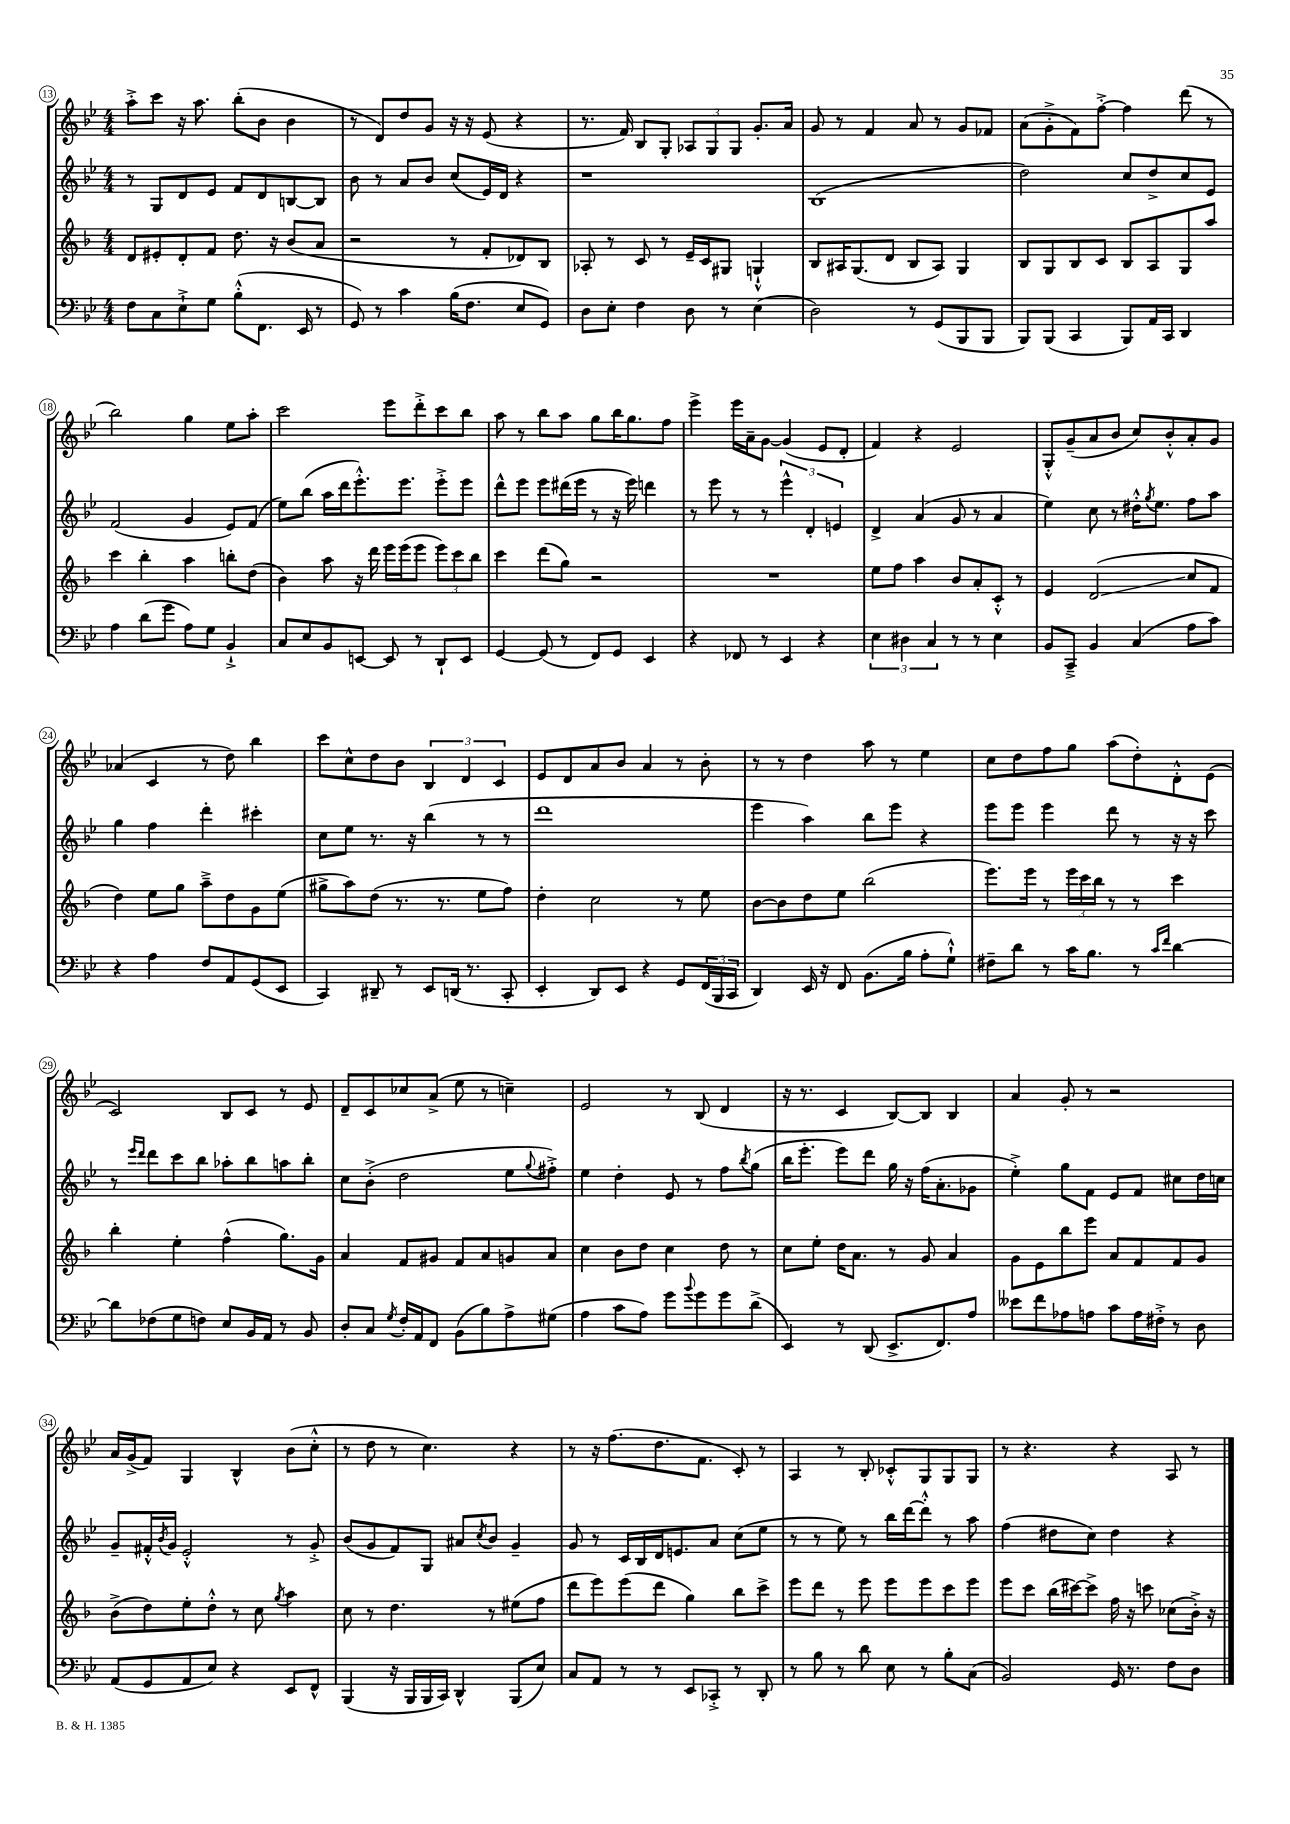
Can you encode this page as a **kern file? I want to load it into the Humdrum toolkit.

**kern	**kern	**kern	**kern
*staff4	*staff3	*staff2	*staff1
*clefF4	*clefG2	*clefG2	*clefG2
*k[b-e-]	*k[b-]	*k[b-e-]	*k[b-e-]
*M4/4	*M4/4	*M4/4	*M4/4
8F	8d	8r	8aa'^
8C	8e#'	8G	8ccc
8E-`^	8d'	8d	16r
.	.	.	8.aa
8G	8f	8e-	.
(8B-'^^	8.dd	8f	(8bb-'
8.FF	.	8d	8b-
.	16r	.	.
.	(8b-	[8B	4b-
16EE-	.	.	.
8r	8a	8B]	.
=	=	=	=
8GG)	2r	8b-	8r
8r	.	8r	8d)
4c	.	8a	8dd
.	.	8b-	8g
(16B-	8r	(8cc	16r
8.F	.	.	16r
.	8f'	16e-)	(8e-
.	.	16d	.
8E-	8d-)	4r	4r
8GG)	8B-	.	.
=	=	=	=
8D	8A-'	1r	8.r
8E-'	8r	.	.
.	.	.	16f)
4F	8c	.	8B-
.	8r	.	8G'
8D	16e~	.	12A-
.	16c	.	.
.	.	.	12G
8r	8G#	.	.
.	.	.	12G
(4E-	4G`^^	.	8.g'
.	.	.	16a
=	=	=	=
2D)	8B-	(1B-	8g
.	16A#	.	8r
.	(8.G	.	.
.	.	.	4f
.	8d	.	.
8r	8B-	.	8a
(8GG	8A#)	.	8r
8BBB-	4G	.	8g
8BBB-	.	.	8f-
=	=	=	=
8BBB-)	8B-	2dd)	(8a
(8BBB-	8G	.	8g'^
4CC	8B-	.	8f)
.	8c	.	[8ff'^
8BBB-)	8B-	8cc	4ff]
16AA	8A	8dd^	.
16CC	.	.	.
4DD	8G	8cc	(8ddd
.	8aa	8e-	8r
=	=	=	=
4A	4ccc	(2f	2bb-)
(8d	4bb-'	.	.
8g	.	.	.
8A)	4aa	4g	4gg
8G	.	.	.
4BB-`^	8bb'	8e-)	8ee-
.	(8dd	(8f	8aa'
=	=	=	=
8C	4b-)	8ee-)	2ccc
8E-	.	(8bb-	.
8BB-	8aa	16aa	.
.	.	16ddd	.
[8EE	16r	8.eee-'^^)	.
.	16ddd	.	.
8EE]	16eee	.	8eee-
.	(16eee	8.eee-	.
8r	8eee	.	8ddd'^
8DD`	12eee)	8eee-'^	8ccc
.	12ccc	.	.
8EE	.	8eee-	8bb-
.	12bb-	.	.
=	=	=	=
[4GG	4ccc	8ddd^^	8aa
.	.	8eee-	8r
(8GG]	(8ddd	8eee-	8bb-
8r	8gg)	(16ddd#	8aa
.	.	16eee-	.
8FF)	2r	8r	8gg
8GG	.	16r	16bb-
.	.	16eee-)	8.gg
4EE-	.	4ddd	.
.	.	.	8ff
=	=	=	=
4r	1r	8r	4eee-^
.	.	8eee-	.
8FF-	.	8r	16eee-
.	.	.	16a~
8r	.	8r	[8g
4EE-	.	6eee-^^	(4g]
.	.	6d'	.
4r	.	.	8e-
.	.	6e	.
.	.	.	8d'
=	=	=	=
6E-	8ee	4d^	4f)
.	8ff	.	.
6D#	.	.	.
.	4aa	(4a	4r
6C	.	.	.
8r	8b-	8g	2e-
8r	8a'	8r	.
4E-	8c'^^	4a	.
.	8r	.	.
=	=	=	=
8BB-	4e	4ee-)	8G'^^
8CC~^	.	.	(8g~
4BB-	(2d	8cc	8a
.	.	8r	8b-
(4C	.	16dd#'^^	8cc)
.	.	8qgg	.
.	.	8.ee-	.
.	.	.	8b-'^^
8A	8cc	8ff	8a'
8c)	8f	8aa	8g
=	=	=	=
4r	4dd)	4gg	(4a-
4A	8ee	4ff	4c
.	8gg	.	.
8F	8aa~^	4ddd'	8r
8AA	8dd	.	8dd)
(8GG	8g	4ccc#'	4bb-
8EE-	(8ee	.	.
=	=	=	=
4CC)	8gg#^	8cc	8ccc
.	8aa)	8ee-	8cc^^
8DD#~	(8dd	8.r	8dd
8r	8.r	.	8b-
.	.	16r	.
8EE-	.	(4bb-	6B-
.	8.r	.	.
(16DD	.	.	.
.	.	.	6d
8.r	.	.	.
.	8ee	8r	.
.	.	.	6c
8CC'	8ff)	8r	.
=	=	=	=
4EE-'	4dd'	1ddd	8e-
.	.	.	8d
8DD)	2cc	.	8a
8EE-	.	.	8b-
4r	.	.	4a
8GG	8r	.	8r
(24FF	8ee	.	8b-'
24BBB-	.	.	.
24CC	.	.	.
=	=	=	=
4DD)	[8b-	4eee-	8r
.	8b-]	.	8r
16EE-	8dd	4aa)	4dd
16r	.	.	.
8FF	8ee	.	.
(8.BB-	(2bb-	8bb-	8aa
.	.	8eee-	8r
16B-	.	.	.
8A'	.	4r	4ee-
8G`^^)	.	.	.
=	=	=	=
8F#~	8.eee)	8eee-	8cc
8d	.	8eee-	8dd
.	16eee	.	.
8r	8r	4eee-	8ff
16c	24eee	.	8gg
.	24ccc	.	.
8.B-	.	.	.
.	24bb-	.	.
.	8r	8ddd	(8aa
8r	8r	8r	8dd')
16qqc	.	.	.
16qqf	.	.	.
[4d	4ccc	16r	8d'^^
.	.	16r	.
.	.	8ccc	(8e-
=	=	=	=
8d]	4bb-'	8r	2c)
.	.	16qqeee-	.
.	.	16qqddd	.
(8F-	.	8ddd	.
8G	4ee'	8ccc	.
8F)	.	8bb-	.
8E-	(4ff^^	8aa-'	8B-
16BB-	.	8bb-	8c
16AA	.	.	.
8r	8.gg)	8aa	8r
8BB-	.	8bb-'	8e-
.	16g	.	.
=	=	=	=
8D'	4a	8cc	8d~
8C	.	(8b-'^	8c
8qG	.	.	.
16F'	8f	2dd	8cc-
16AA	.	.	.
8FF	8g#	.	(8a^
(8BB-	8f	.	8ee-
8B-)	8a	.	8r
8A^	8g	8ee-	4cc~)
.	.	8qqgg	.
(8G#	8a	8ff#'^)	.
=	=	=	=
4A	4cc	4ee-	2e-
8c	8b-	4dd'	.
8A)	8dd	.	.
8g	4cc	8e-	8r
8qqb-	.	.	.
8g	.	8r	(8B-
8g	8dd	8ff	4d
.	.	8qbb-	.
(8d^	8r	(8gg	.
=	=	=	=
4EE-)	8cc	16bb-	16r
.	.	8.eee-'	8.r
.	8ee'	.	.
8r	16dd	8eee-)	4c
.	8.a	.	.
(8DD	.	8ddd	.
8.EE-^	8r	16gg	[8B-)
.	.	16r	.
.	8g	(16ff	8B-]
8.FF)	.	8.a'	.
.	4a	.	4B-
8A	.	8g-	.
=	=	=	=
8e--	8g	4ee-'^)	4a
8f	8e	.	.
8A-	8bb-	8gg	8g'
8A	8eee	8f	8r
8c	8a	8e-	2r
16A	8f	8f	.
16F#'^	.	.	.
8r	8f	8cc#	.
8D	8g	16dd	.
.	.	16cc	.
=	=	=	=
(8AA	(8b-^	8g~	16a
.	.	.	(16g^
8GG	8dd)	16f#'^^	8f)
.	.	8qb-	.
.	.	16g	.
8AA	8ee'	2e-'^^	4G
8E-)	8dd'^^	.	.
4r	8r	.	4B-^^
.	8cc	.	.
.	8qgg	.	.
8EE-	4aa	8r	(8b-
8FF^^	.	8g'^	8cc'^^
=	=	=	=
(4BBB-	8cc	(8b-	8r
.	8r	8g	8dd
16r	4.dd	8f)	8r
16BBB-	.	.	.
16BBB-	.	8G	4.cc)
16CC)	.	.	.
4DD^^	.	8a#	.
.	.	8qcc	.
.	8r	8b-	.
(8BBB-	(8ee#	4g~	4r
8E-)	8ff	.	.
=	=	=	=
8C	8ddd	8g	8r
8AA	8eee)	8r	16r
.	.	.	(8.ff
8r	(8eee	16c	.
.	.	16B-	.
8r	8ddd	16d	8.dd
.	.	8.e	.
8EE-	4gg)	.	.
.	.	.	8.f
8CC-'^	.	8a	.
8r	8bb-	(8cc	8c')
8DD'	8ccc^	8ee-	8r
=	=	=	=
8r	8eee	8r	4A
8B-	8ddd	8r	.
8r	8r	8ee-)	8r
8d	8eee	8r	8B-'
8E-	8eee	16bb-	8c-'^^
.	.	[16ddd	.
8r	8eee	8ddd'^^]	8G
8B-'	8ccc	8r	8G
(8C	8eee	8aa	8G
=	=	=	=
2BB-)	8eee	(4ff	8r
.	8ccc	.	4.r
.	(16bb-	8dd#	.
.	[16ccc#)	.	.
.	8ccc#^]	8cc)	.
16GG	16ff	4dd#	4r
8.r	16r	.	.
.	8ccc	.	.
8F	(8cc-	4r	8A
8D	16b-'^)	.	8r
.	16r	.	.
==	==	==	==
*-	*-	*-	*-
